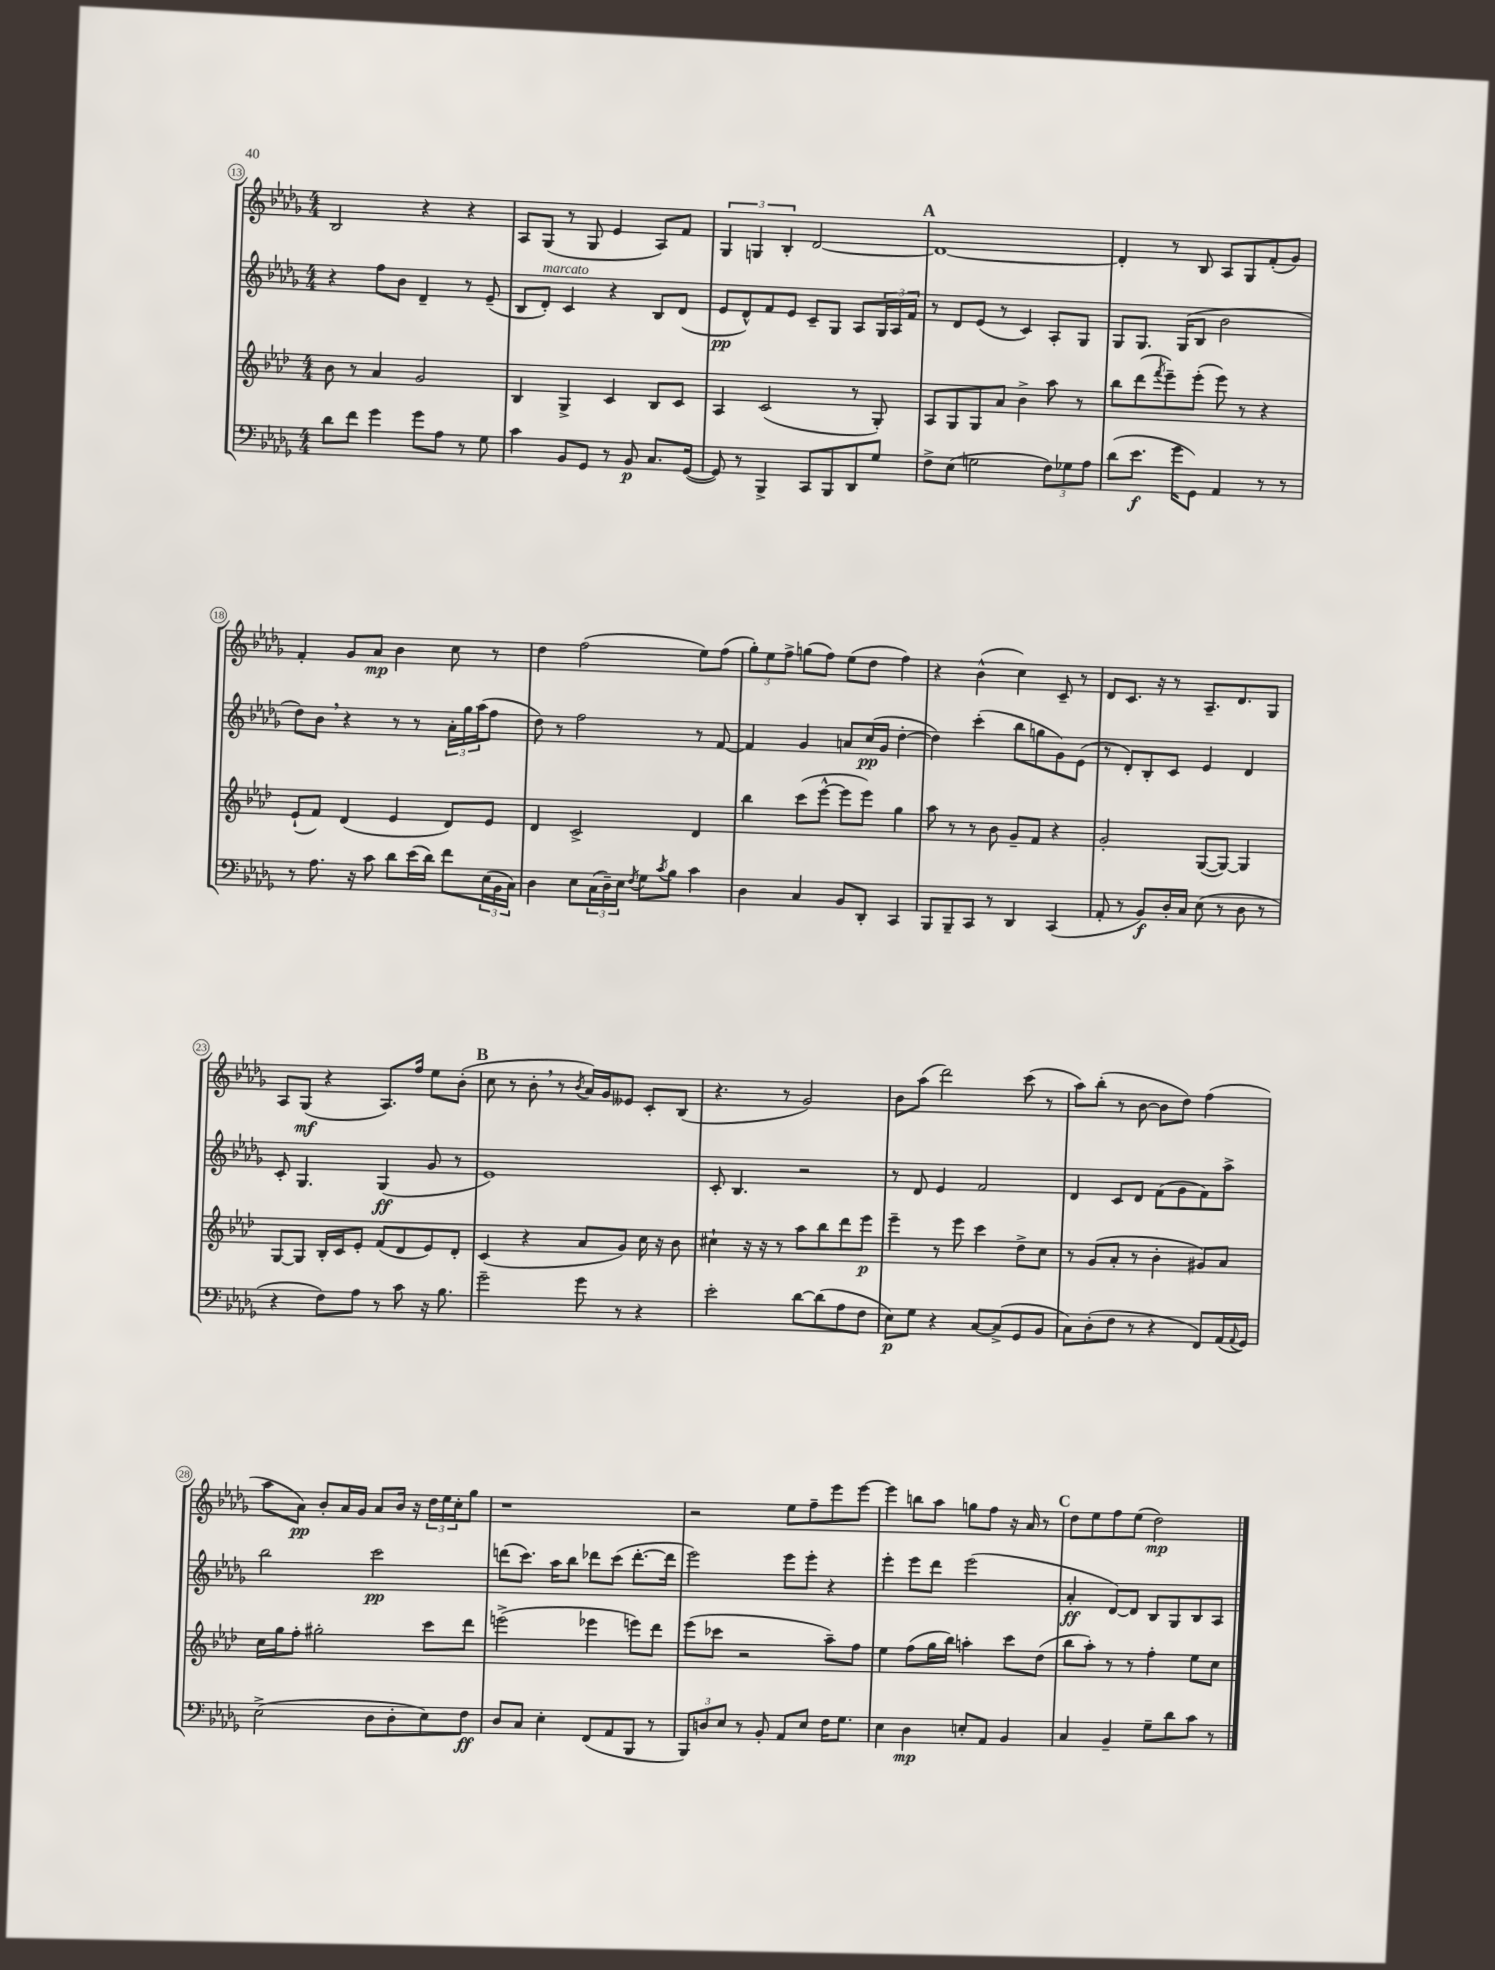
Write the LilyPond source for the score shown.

<<
\new StaffGroup <<
\new Staff = "s0" {
    \clef treble \key des \major \numericTimeSignature \time 4/4
    bes2 r4 r4 |
    aes8 ges8( r8 ges8 ees'4 aes8) f'8 |
    \tuplet 3/2 { ges4 g4 bes4-. } des'2~ |
    \mark \markup { \bold "A" } des'1~ |
    des'4-. r8 bes8 aes8 ges8 f'8-.( ges'8) |
    f'4-. ges'8 aes'8\mp bes'4 c''8 r8 |
    des''4 f''2( ees''8) f''8( |
    \tuplet 3/2 { ges''8-.) ees''8 f''8-> } g''8( f''8) ees''8( des''8 f''4) |
    r4 bes'4-^( c''4) c'8-- r8 |
    des'8 c'8. r16 r8 aes8.-- des'8. ges8 |
    aes8 ges8\mf( r4 aes8.) f''16 ees''8 bes'8-.( |
    \mark \markup { \bold "B" } c''8 r8 bes'8-. \breathe r8 \acciaccatura { bes'8 } aes'16) ges'16 eeses'8 c'8-. bes8( |
    r4. r8 ges'2) |
    bes'8 aes''8( des'''2) c'''8( r8 |
    aes''8) bes''8-.( r8 bes'8~ bes'8 des''8) f''4( |
    aes''8 aes'8\pp) bes'8-. aes'16 ges'16 aes'8 bes'16 r16 \tuplet 3/2 { des''16 ees''16 c''16-. } ges''8 |
    r1 |
    r2 ees''8 f''8-- ees'''8 ees'''8~ |
    ees'''4 b''8 aes''8 g''8 f''8 r16 aes'16 r8 |
    \mark \markup { \bold "C" } des''8 ees''8 f''8 ees''8( des''2\mp) \bar "|." |
}
\new Staff = "s1" {
    \clef treble \key des \major \numericTimeSignature \time 4/4
    r4 f''8 bes'8 des'4-- r8 ees'8--( |
    bes8 des'8-.^\markup { \italic "marcato" }) c'4 r4 bes8 des'8( |
    ees'8\pp des'8-^) f'8 ees'8 c'8-- ges8 aes8 \tuplet 3/2 { ges16 aes16 f'16 } |
    \mark \markup { \bold "A" } r8 des'8 ees'8( r8 c'4) aes8-. ges8 |
    ges8 ges8. ges16( bes8 bes'2 |
    des''8) bes'8 \breathe r4 r8 r8 \tuplet 3/2 { aes'16-. ges''16 aes''16( } f''8 |
    des''8) r8 f''2 r8 f'8~ |
    f'4 ges'4 a'8 c''16\pp( ges'16 des''4~-. |
    des''4) c'''4-.( bes''8 g''8 ges'8) ees'8( |
    r8 des'8-.) bes8-. c'8 ees'4 des'4 |
    c'8-. ges4. ges4\ff( ges'8 r8 |
    \mark \markup { \bold "B" } ees'1) |
    c'8-. bes4. r2 |
    r8 des'8 ees'4 f'2 |
    des'4 c'8 des'8 f'8( ges'8 f'8) aes''8-> |
    bes''2 c'''2\pp |
    d'''8( c'''8.) aes''16 bes''8 des'''8 c'''8( des'''8.~-. des'''16 |
    ees'''2) ees'''8 ees'''8-. r4 |
    ees'''4-. ees'''8 des'''8 ees'''2( |
    \mark \markup { \bold "C" } aes'4-.\ff des'8~) des'8 bes8 ges8 bes8 aes8 \bar "|." |
}
\new Staff = "s2" {
    \clef treble \key aes \major \numericTimeSignature \time 4/4
    bes'8 r8 aes'4 g'2 |
    bes4 g4-> c'4 bes8 c'8 |
    aes4 c'2( r8 g8-.) |
    \mark \markup { \bold "A" } aes8 g8 g8 aes'8 bes'4-> aes''8 r8 |
    bes''8 des'''8( \acciaccatura { f'''8 } ees'''8--) ees'''8-.( ees'''8) r8 r4 |
    ees'8-!( f'8) des'4( ees'4 des'8) ees'8 |
    des'4 c'2-> des'4 |
    bes''4 c'''8( ees'''8~-^ ees'''8 ees'''8) g''4 |
    aes''8 r8 r8 bes'8 g'8-- f'8 r4 |
    g'2-. g8~( g8~) g4 |
    g8~ g8 bes16-. c'16 ees'8-. f'8( des'8 ees'8) des'8-. |
    \mark \markup { \bold "B" } c'4( r4 aes'8 g'8) c''16 r16 bes'8 |
    cis''4-! r16 r16 r8 aes''8 bes''8 des'''8 ees'''8\p |
    ees'''4-- r8 ees'''8 c'''4 des''8-> c''8 |
    r8 g'8( aes'8-. r8 bes'4-. gis'8) aes'8 |
    c''16 g''16 f''8-. gis''2-. c'''8 des'''8 |
    e'''2->( ees'''4 e'''8) des'''8 |
    ees'''8( ces'''8 r2 aes''8--) f''8 |
    ees''4 f''8( g''16 bes''16) a''4-. c'''8 des''8( |
    \mark \markup { \bold "C" } bes''8 aes''8-.) r8 r8 f''4-. ees''8 c''8 \bar "|." |
}
\new Staff = "s3" {
    \clef bass \key des \major \numericTimeSignature \time 4/4
    des'8 f'8 ges'4 ges'8 aes8 r8 ges8 |
    c'4 bes,8 ges,8 r8 bes,8\p c8. ges,16~( |
    ges,8) r8 bes,,4-> c,8 bes,,8 des,8 ges8 |
    \mark \markup { \bold "A" } f8-> ees8( g2 \tuplet 3/2 { f8) ges8 aes8 } |
    des'8( ees'8.\f ges'16 ges,8) aes,4 r8 r8 |
    r8 aes8. r16 c'8 des'8 ees'16( des'16) f'8 \tuplet 3/2 { ees16( bes,16 c16) } |
    des4 ees8 \tuplet 3/2 { c16( des16--) ees16 } \acciaccatura { f8 } ges8 \acciaccatura { c'8 } bes8 c'4 |
    des4 c4 bes,8 des,8-. c,4 |
    bes,,8 bes,,8-- c,8 r8 des,4 c,4( |
    aes,8-. r8 bes,8\f) des16-. c16 ees8( r8 des8 r8 |
    r4 f8) aes8 r8 c'8 r16 bes8. |
    \mark \markup { \bold "B" } ges'2-- ges'8 r8 r4 |
    ees'2-. des'8~ des'8( aes8 f8 |
    ees8\p) ges8 r4 c8~ c8->( ges,8 bes,8 |
    c8) des8-.( f8 r8 r4 f,8) aes,16( \appoggiatura { aes,8 } ges,16) |
    ees2->( des8 des8-. ees8) f8\ff |
    des8 c8 ees4-. f,8( aes,8 bes,,8 r8 |
    \tuplet 3/2 { bes,,8) d8 ees8 } r8 bes,8-. aes,8 ees8 f16 ges8. |
    ees4 des4\mp e8-. aes,8 bes,4 |
    \mark \markup { \bold "C" } c4 bes,4-- ges8-- des'8 c'8 r8 \bar "|." |
}
>>
>>
\layout { \context { \Score currentBarNumber = #13 \override BarNumber.stencil = #(make-stencil-circler 0.1 0.3 ly:text-interface::print) } }
